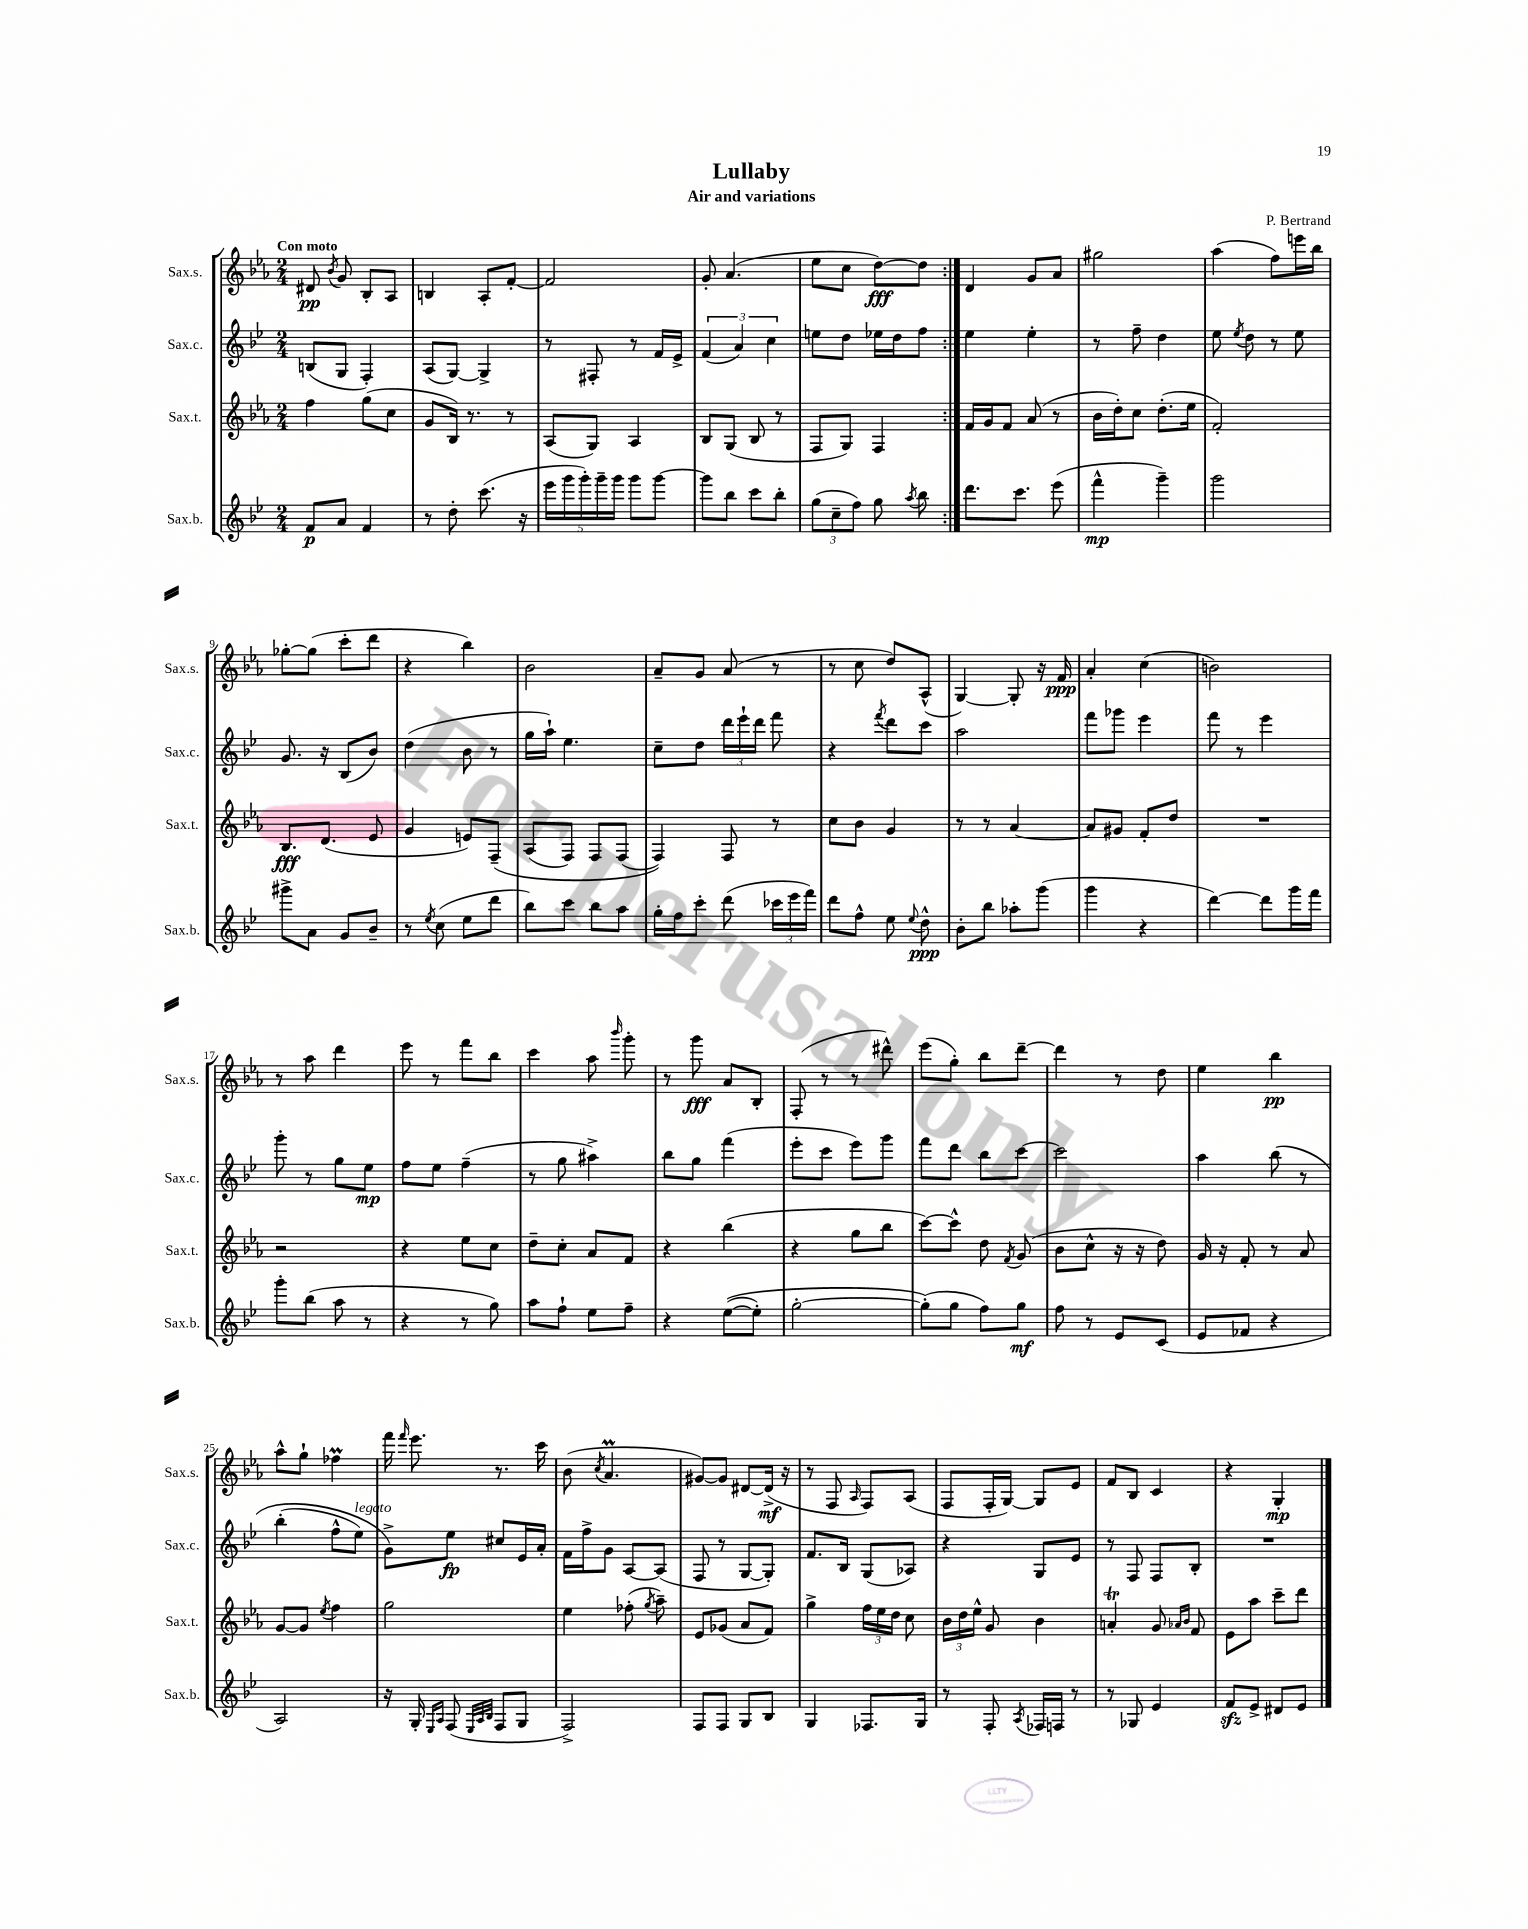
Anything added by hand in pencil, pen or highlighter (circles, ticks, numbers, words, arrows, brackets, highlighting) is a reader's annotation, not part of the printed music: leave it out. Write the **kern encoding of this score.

**kern	**dynam	**kern	**dynam	**kern	**dynam	**kern	**dynam
*part4	*part4	*part3	*part3	*part2	*part2	*part1	*part1
*staff4	*staff4	*staff3	*staff3	*staff2	*staff2	*staff1	*staff1
*I"Sax.b.	*	*I"Sax.t.	*	*I"Sax.c.	*	*I"Sax.s.	*
*I'Sax.b.	*	*I'Sax.t.	*	*I'Sax.c.	*	*I'Sax.s.	*
*clefG2	*	*clefG2	*	*clefG2	*	*clefG2	*
*k[b-e-]	*	*k[b-e-a-]	*	*k[b-e-]	*	*k[b-e-a-]	*
*M2/4	*	*M2/4	*	*M2/4	*	*M2/4	*
=1	=1	=1	=1	=1	=1	=1	=1
!	!	!	!	!	!	!LO:TX:a:B:t=Con moto	!
8f/L	p	4ff\	.	(8Bn/L	.	8d#X/	pp
.	.	.	.	.	.	8qb-/	.
8a/J	.	.	.	8G/J	.	8g/	.
4f/	.	(8gg\L	.	4F'/)	.	8B-'/L	.
.	.	8cc\J	.	.	.	8A-/J	.
=2	=2	=2	=2	=2	=2	=2	=2
8r	.	8g/L	.	(8A/L	.	4Bn/	.
8dd'\	.	16B-/Jk)	.	[8G/J)	.	.	.
.	.	8.r	.	.	.	.	.
(8.ccc\	.	.	.	4G^/]	.	8A-'/L	.
.	.	8r	.	.	.	[8f'/J	.
16r	.	.	.	.	.	.	.
=3	=3	=3	=3	=3	=3	=3	=3
20eee-\LL	.	(8A-/L	.	8r	.	2f/]	.
20ggg\	.	.	.	.	.	.	.
20ggg'\)	.	.	.	.	.	.	.
.	.	8G/J)	.	8F#X'/	.	.	.
20ggg~\	.	.	.	.	.	.	.
20ggg\JJ	.	.	.	.	.	.	.
8ggg\L	.	4A-/	.	8r	.	.	.
[8ggg\J	.	.	.	16f/LL	.	.	.
.	.	.	.	16e-^/JJ	.	.	.
=4	=4	=4	=4	=4	=4	=4	=4
8ggg\L]	.	8B-/L	.	(6f/	.	8g'/	.
8bb-\J	.	(8G/J	.	.	.	(4.a-/	.
.	.	.	.	6a/)	.	.	.
8ccc\L	.	8B-/	.	.	.	.	.
.	.	.	.	6cc\	.	.	.
8bb-'\J	.	8r	.	.	.	.	.
=5	=5	=5	=5	=5	=5	=5	=5
(12gg\L	.	8F/L	.	8een\L	.	8ee-\L	.
12cc~\	.	.	.	.	.	.	.
.	.	8G/J)	.	8dd\J	.	8cc\J	.
12ff\J)	.	.	.	.	.	.	.
8gg\	.	4F/	.	16ee-X\LL	.	[8dd\L)	fff
.	.	.	.	16dd\J	.	.	.
8qaa/	.	.	.	.	.	.	.
8bb-\	.	.	.	8ff\J	.	8dd\J]	.
=6:|!	=6:|!	=6:|!	=6:|!	=6:|!	=6:|!	=6:|!	=6:|!
8.ddd\L	.	16f/LL	.	4ee-\	.	4d/	.
.	.	16g/J	.	.	.	.	.
.	.	8f/J	.	.	.	.	.
8.ccc\J	.	.	.	.	.	.	.
.	.	(8a-/	.	4ee-'\	.	8g/L	.
(8eee-\	.	8r	.	.	.	8a-/J	.
=7	=7	=7	=7	=7	=7	=7	=7
4fff^^\	mp	16b-\LL	.	8r	.	2gg#X\	.
.	.	16dd'\J)	.	.	.	.	.
.	.	8cc\J	.	8ff~\	.	.	.
4ggg~\)	.	(8.dd'\L	.	4dd\	.	.	.
.	.	16ee-\Jk	.	.	.	.	.
=8	=8	=8	=8	=8	=8	=8	=8
2ggg\	.	2f'/)	.	8ee-\	.	(4aa-\	.
.	.	.	.	8qee-/	.	.	.
.	.	.	.	8dd\	.	.	.
.	.	.	.	8r	.	8ff\L)	.
.	.	.	.	8ee-\	.	16eeen\L	.
.	.	.	.	.	.	16bb-\JJ	.
!!LO:LB:g=z
=9	=9	=9	=9	=9	=9	=9	=9
8ggg#X^\L	.	8.B-/L	fff	8.g/	.	[8gg-X'\L	.
8a\J	.	.	.	.	.	(8gg-\J]	.
.	.	(8.d/J	.	16r	.	.	.
8g/L	.	.	.	(8B-/L	.	8ccc'\L	.
8b-~/J	.	8e-/	.	8b-/J)	.	8ddd\J	.
=10	=10	=10	=10	=10	=10	=10	=10
8r	.	4g/	.	(4dd\	.	4r	.
8qee-/	.	.	.	.	.	.	.
(8cc\	.	.	.	.	.	.	.
8ee-\L	.	8en/L)	.	8b-\	.	4bb-\)	.
8ddd\J	.	(8F~/J	.	8r	.	.	.
=11	=11	=11	=11	=11	=11	=11	=11
8bb-\L)	.	(8A-/L	.	16gg\LL	.	2b-\	.
.	.	.	.	16aa`\JJ)	.	.	.
8ccc\J	.	8F/J)	.	4.ee-\	.	.	.
8bb-\L	.	8F/L	.	.	.	.	.
8aa\J	.	(8F/J	.	.	.	.	.
=12	=12	=12	=12	=12	=12	=12	=12
16gg'\LL	.	4F/))	.	8cc~\L	.	8a-~/L	.
16ff\J	.	.	.	.	.	.	.
8ccc'\J	.	.	.	8dd\J	.	8g/J	.
(8ddd\	.	8F/	.	24ddd\LL	.	(8a-/	.
.	.	.	.	24eee-`\	.	.	.
.	.	.	.	24ddd\JJ	.	.	.
24ccc-X\LL	.	8r	.	8fff\	.	8r	.
24eee-\	.	.	.	.	.	.	.
24fff\JJ)	.	.	.	.	.	.	.
=13	=13	=13	=13	=13	=13	=13	=13
8ddd\L	.	8cc\L	.	4r	.	8r	.
8ff^^\J	.	8b-\J	.	.	.	8cc\	.
.	.	.	.	8qfff/	.	.	.
8ee-\	.	4g/	.	8ddd\L	.	8dd/L)	.
8qqee-/	.	.	.	.	.	.	.
8dd^^\	ppp	.	.	8ccc\J	.	(8A-^^/J	.
=14	=14	=14	=14	=14	=14	=14	=14
8b-'\L	.	8r	.	2aa\	.	[4G/)	.
8bb-\J	.	8r	.	.	.	.	.
8aa-X'\L	.	[4a-/	.	.	.	8G'/]	.
(8ggg\J	.	.	.	.	.	16r	.
.	.	.	.	.	.	16f/	ppp
=15	=15	=15	=15	=15	=15	=15	=15
4ggg\	.	8a-/L]	.	8fff\L	.	4a-'/	.
.	.	8g#X/J	.	8ggg-X\J	.	.	.
4r	.	8f'/L	.	4eee-\	.	(4cc\	.
.	.	8dd/J	.	.	.	.	.
=16	=16	=16	=16	=16	=16	=16	=16
[4ddd\)	.	2r	.	8fff\	.	2bn\)	.
.	.	.	.	8r	.	.	.
8ddd\L]	.	.	.	4eee-\	.	.	.
16ggg\L	.	.	.	.	.	.	.
16fff\JJ	.	.	.	.	.	.	.
!!LO:LB:g=z
=17	=17	=17	=17	=17	=17	=17	=17
8ggg'\L	.	2r	.	8ggg'\	.	8r	.
(8bb-\J	.	.	.	8r	.	8aa-\	.
8aa\	.	.	.	8gg\L	.	4ddd\	.
8r	.	.	.	8ee-\J	mp	.	.
=18	=18	=18	=18	=18	=18	=18	=18
4r	.	4r	.	8ff\L	.	8eee-\	.
.	.	.	.	8ee-\J	.	8r	.
8r	.	8ee-\L	.	(4ff~\	.	8fff\L	.
8gg\)	.	8cc\J	.	.	.	8bb-\J	.
=19	=19	=19	=19	=19	=19	=19	=19
8aa\L	.	8dd~\L	.	8r	.	4ccc\	.
8ff`\J	.	8cc'\J	.	8gg\	.	.	.
8ee-\L	.	8a-/L	.	4aa#X^\)	.	8aa-\	.
.	.	.	.	.	.	16qqbbb-/	.
8ff~\J	.	8f/J	.	.	.	8ggg'\	.
=20	=20	=20	=20	=20	=20	=20	=20
4r	.	4r	.	8bb-\L	.	8r	.
.	.	.	.	8gg\J	.	8ggg\	fff
(([8ee-\L	.	(4bb-\	.	(4fff\	.	8a-/L	.
8ee-'\J])	.	.	.	.	.	8B-'/J	.
=21	=21	=21	=21	=21	=21	=21	=21
[2gg'\	.	4r	.	8eee-'\L	.	(8F'/	.
.	.	.	.	8ccc\J	.	8r	.
.	.	8gg\L	.	8eee-\L)	.	8r	.
.	.	8bb-\J	.	8ggg\J	.	8ddd#X^^\)	.
=22	=22	=22	=22	=22	=22	=22	=22
(8gg'\L])	.	[8ccc\L)	.	8fff\L	.	(8eee-\L	.
8gg\J	.	8ccc^^\J]	.	8ddd\J	.	8gg'\J)	.
8ff\L)	.	8dd\	.	8bb-\L	.	8bb-\L	.
.	.	8qf/	.	.	.	.	.
8gg\J	mf	(8g/	.	[8ccc\J	.	[8ddd~\J	.
=23	=23	=23	=23	=23	=23	=23	=23
8ff\	.	8b-\L	.	2ccc\]	.	4ddd\]	.
8r	.	8cc^^\J	.	.	.	.	.
8e-/L	.	16r	.	.	.	8r	.
.	.	16r	.	.	.	.	.
(8c/J	.	8dd\)	.	.	.	8dd\	.
=24	=24	=24	=24	=24	=24	=24	=24
8e-/L	.	16g/	.	4aa\	.	4ee-\	.
.	.	16r	.	.	.	.	.
8f-X/J	.	8f'/	.	.	.	.	.
4r	.	8r	.	(8bb-\	.	4bb-\	pp
.	.	8a-/	.	8r	.	.	.
!!LO:LB:g=z
=25	=25	=25	=25	=25	=25	=25	=25
2A/)	.	[8g/L	.	(4bb-'\	.	8aa-^^\L	.
.	.	8g/J]	.	.	.	8gg`\J	.
.	.	8qee-/	.	.	.	.	.
.	.	4ff\	.	8ff^^\L	.	4ff-XM\	.
!	!	!	!	!LO:TX:a:i:t=legato	!	!	!
.	.	.	.	8ee-\J)	.	.	.
=26	=26	=26	=26	=26	=26	=26	=26
16r	.	2gg\	.	8g^\L)	.	16fff\	.
.	.	.	.	.	.	16qqfff/	.
16G'/	.	.	.	.	.	8.eee-\	.
16qqE-/LL	.	.	.	.	.	.	.
16qqA/JJ	.	.	.	.	.	.	.
(8F/	.	.	.	8ee-\J	fp	.	.
32qqE-/LLL	.	.	.	.	.	.	.
32qqA/	.	.	.	.	.	.	.
32qqB-/JJJ	.	.	.	.	.	.	.
8F/L	.	.	.	8cc#X/L	.	8.r	.
8G/J	.	.	.	16e-/L	.	.	.
.	.	.	.	16a'/JJ	.	16ccc\	.
=27	=27	=27	=27	=27	=27	=27	=27
2F^/)	.	4ee-\	.	16f\LL	.	(8b-\	.
.	.	.	.	16ff^\J	.	.	.
.	.	.	.	.	.	8qcc/	.
.	.	.	.	8g\J	.	4.a-M/	.
.	.	(8ff-X'\	.	[8A/L	.	.	.
.	.	8qgg/	.	.	.	.	.
.	.	8aa-~\)	.	(8A/J]	.	.	.
=28	=28	=28	=28	=28	=28	=28	=28
8F/L	.	8e-/L	.	8F/	.	[8g#X/L)	.
8F/J	.	(8g-X/J	.	8r	.	8g#/J]	.
8G/L	.	8a-/L	.	[8G/L	.	[8d#X/L	.
8B-/J	.	8f/J)	.	8G'/J])	.	(16d#^/Jk]	mf
.	.	.	.	.	.	16r	.
=29	=29	=29	=29	=29	=29	=29	=29
4G/	.	4gg^\	.	8.f/L	.	8r	.
.	.	.	.	.	.	8F/	.
.	.	.	.	16B-/Jk	.	.	.
.	.	.	.	.	.	16qqA-/	.
8.F-X/L	.	24ff\LL	.	(8G/L	.	8F/L)	.
.	.	24ee-\	.	.	.	.	.
.	.	24dd\JJ	.	.	.	.	.
.	.	8cc\	.	8A-X/J)	.	(8A-/J	.
16G/Jk	.	.	.	.	.	.	.
=30	=30	=30	=30	=30	=30	=30	=30
8r	.	24b-\LL	.	4r	.	8F/L	.
.	.	24dd\	.	.	.	.	.
.	.	24ee-^^\JJ	.	.	.	.	.
8F'/	.	8g/	.	.	.	16F'/L	.
.	.	.	.	.	.	[16G/JJ)	.
8qA/	.	.	.	.	.	.	.
16F-X/LL	.	4b-\	.	8G/L	.	8G/L]	.
16Fn/JJ	.	.	.	.	.	.	.
8r	.	.	.	8e-/J	.	8e-/J	.
=31	=31	=31	=31	=31	=31	=31	=31
8r	.	4ant'/	.	8r	.	8f/L	.
8G-X/	.	.	.	8F/	.	8B-/J	.
4e-/	.	8g/	.	8F/L	.	4c/	.
.	.	16qqa-X/LL	.	.	.	.	.
.	.	16qqb-/JJ	.	.	.	.	.
.	.	8f/	.	8B-'/J	.	.	.
=32	=32	=32	=32	=32	=32	=32	=32
8fzz/L	.	8e-\L	.	2r	.	4r	.
8e-^/J	.	8aa-\J	.	.	.	.	.
8d#X/L	.	8ccc~\L	.	.	.	4G'/	mp
8e-/J	.	8ddd\J	.	.	.	.	.
==	==	==	==	==	==	==	==
*-	*-	*-	*-	*-	*-	*-	*-
